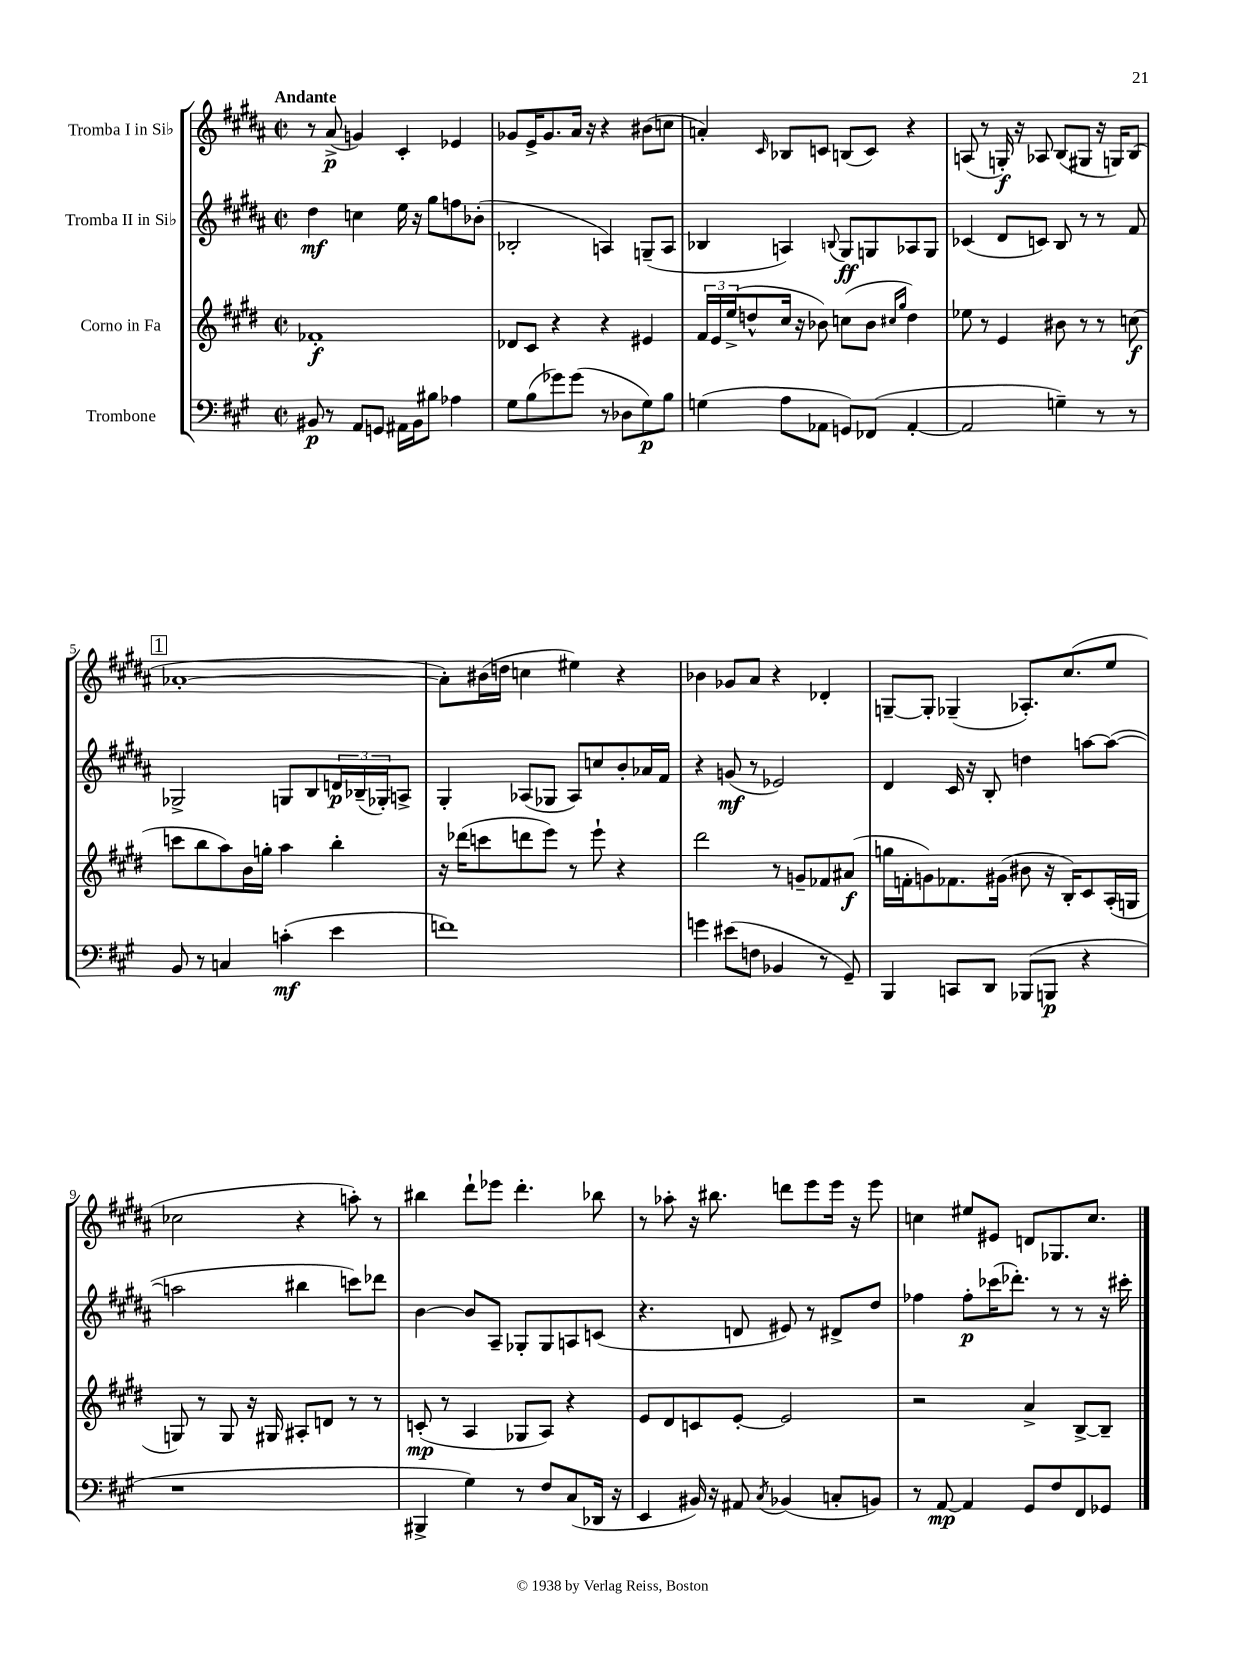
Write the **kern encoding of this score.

**kern	**kern	**kern	**kern
*staff4	*staff3	*staff2	*staff1
*clefF4	*clefG2	*clefG2	*clefG2
*k[f#c#g#]	*k[f#c#g#d#]	*k[f#c#g#d#a#]	*k[f#c#g#d#a#]
*M2/2	*M2/2	*M2/2	*M2/2
*met(c|)	*met(c|)	*met(c|)	*met(c|)
8BB#/	1f-'	4dd#\	8r
8r	.	.	(8a#^/
8AA/L	.	4cc\	4g/)
8GG/J	.	.	.
16AA#\LL	.	16ee\	4c#'/
16BB#\J	.	16r	.
8B#\J	.	8gg#\L	.
4A-\	.	8ff\	4e-/
.	.	(8b-'\J	.
=	=	=	=
8G#\L	8d-/L	2B-'/	8g-/L
(8B\	8c#/J	.	16e^/K
.	.	.	8.g-/
8g-\)	4r	.	.
(8g-\J	.	.	16a#/Jk
.	.	.	16r
8r	4r	4A/)	4r
8D-\L	.	.	.
8G#\)	4e#/	(8G~/L	(8b#\L
8B\J	.	8A/J	8cc\J
=	=	=	=
(4G\	24f#/LL	4B-/	4a'/)
.	24e/	.	.
.	(24ee^/J	.	.
.	8dd^^/	.	.
.	.	.	16qqc#/
8A\L	16cc#/Jk	4A/)	8B-/L
.	16r	.	.
8AA-\J	8b-\)	.	8c/J
.	.	8qqB/	.
8GG/L)	(8cc\L	8G#/L	(8B/L
(8FF-/J	8b-\J	8G/	8c/J)
.	16qqcc#/LL	.	.
.	16qqgg#/JJ	.	.
[4AA-'/	4dd\)	8A-/	4r
.	.	8G/J	.
=	=	=	=
2AA-/]	8ee-\	(4c-/	(8A/
.	8r	.	8r
.	4e/	8d#/L	16G'/)
.	.	.	16r
.	.	8c/J)	8A-/
4G~\)	8b#\	8B/	(8B/L
.	8r	8r	8G#/J
8r	8r	8r	16r
.	.	.	16G/LK)
8r	(8cc\	8f#/	(8B/J
=	=	=	=
8BB/	8ccc\L	2G-^/	[1a-'
8r	8bb\	.	.
4C/	8aa\)	.	.
.	16b\L	.	.
.	16gg'\JJ	.	.
(4c'\	4aa\	8G/L	.
.	.	8B/	.
4e\	4bb'\	24d/L	.
.	.	(24B-~/	.
.	.	24G-'/J)	.
.	.	8A^/J	.
=	=	=	=
1f)	16r	4G#'/	8a-'\]L)
.	(16ddd-\LK	.	.
.	8ccc\	.	(16b#\L
.	.	.	16dd\JJ
.	8ddd\	(8A-/L	4cc\
.	8eee\J)	8G-/J	.
.	8r	8A-/L)	4ee#\)
.	8eee`\	8cc/	.
.	4r	8b'/	4r
.	.	16a-/L	.
.	.	16f#/JJ	.
=	=	=	=
4g\	2ddd#\	4r	4b-\
(8e#\L	.	(8g/	8g-/L
8F\J	.	8r	8a#/J
4BB-/	8r	2e-/)	4r
.	8g~/L	.	.
8r	8f-/	.	4d-'/
8GG#~/)	(8a#/J	.	.
=	=	=	=
4BBB/	16gg\LL	4d#/	[8G~/L
.	16f'\J	.	.
.	8g\)	.	8G'/]J
8CC/L	8.f-\	16c#/	(4G-~/
.	.	16r	.
8DD/J	.	8B'/	.
.	(16g#\Jk	.	.
(8BBB-/L	8b#\	4dd\	8.A-'/L)
8BBB/J	16r	.	.
.	16B'/LK)	.	(8.cc#/
4r	8c#/	[8aa\L	.
.	(16A'/L	(8aa\_J	8ee/J
.	16G/JJ	.	.
=	=	=	=
1r	8G/)	2aa\]	2cc-\
.	8r	.	.
.	8G/	.	.
.	16r	.	.
.	16G#/	.	.
.	8A#'/L	4bb#\	4r
.	8d/J	.	.
.	8r	8ccc\L)	8aa'\)
.	8r	8ddd-\J	8r
=	=	=	=
4BBB#^/	(8c'/	[4b\	4bb#\
.	8r	.	.
4G#\)	4A/	8b/]L	8ddd#`\L
.	.	8A#~/J	8eee-\J
8r	8G-/L	8G-'/L	4.ddd#'\
8F#/L	8A/J)	8G-/	.
(8C#/	4r	8A/	.
16DD-/Jk	.	(8c/J	8bb-\
16r	.	.	.
=	=	=	=
4EE/	8e/L	4.r	8r
.	8d#/	.	8aa-'\
16BB#/)	8c/	.	16r
16r	.	.	8.bb#\
8AA#/	[8e'/J	8d/	.
8qC#/	.	.	.
(4BB-/	2e/]	8e#/)	8ddd\L
.	.	8r	8eee\
8C'/L	.	8d#^/L	16eee\Jk
.	.	.	16r
8BB/J)	.	8dd#/J	8eee\
=	=	=	=
8r	2r	4ff-\	4cc\
[8AA/	.	.	.
4AA/]	.	8ff-'\L	8ee#/L
.	.	(16ccc-\K	8e#/J
.	.	8.ddd-'\J)	.
8GG#/L	4a^/	.	8d/L
8F#/	.	8r	8.G-/
8FF#/	[8B^/L	8r	.
.	.	.	8.cc/J
8GG-/J	8B~/]J	16r	.
.	.	16ccc#'\	.
==	==	==	==
*-	*-	*-	*-
